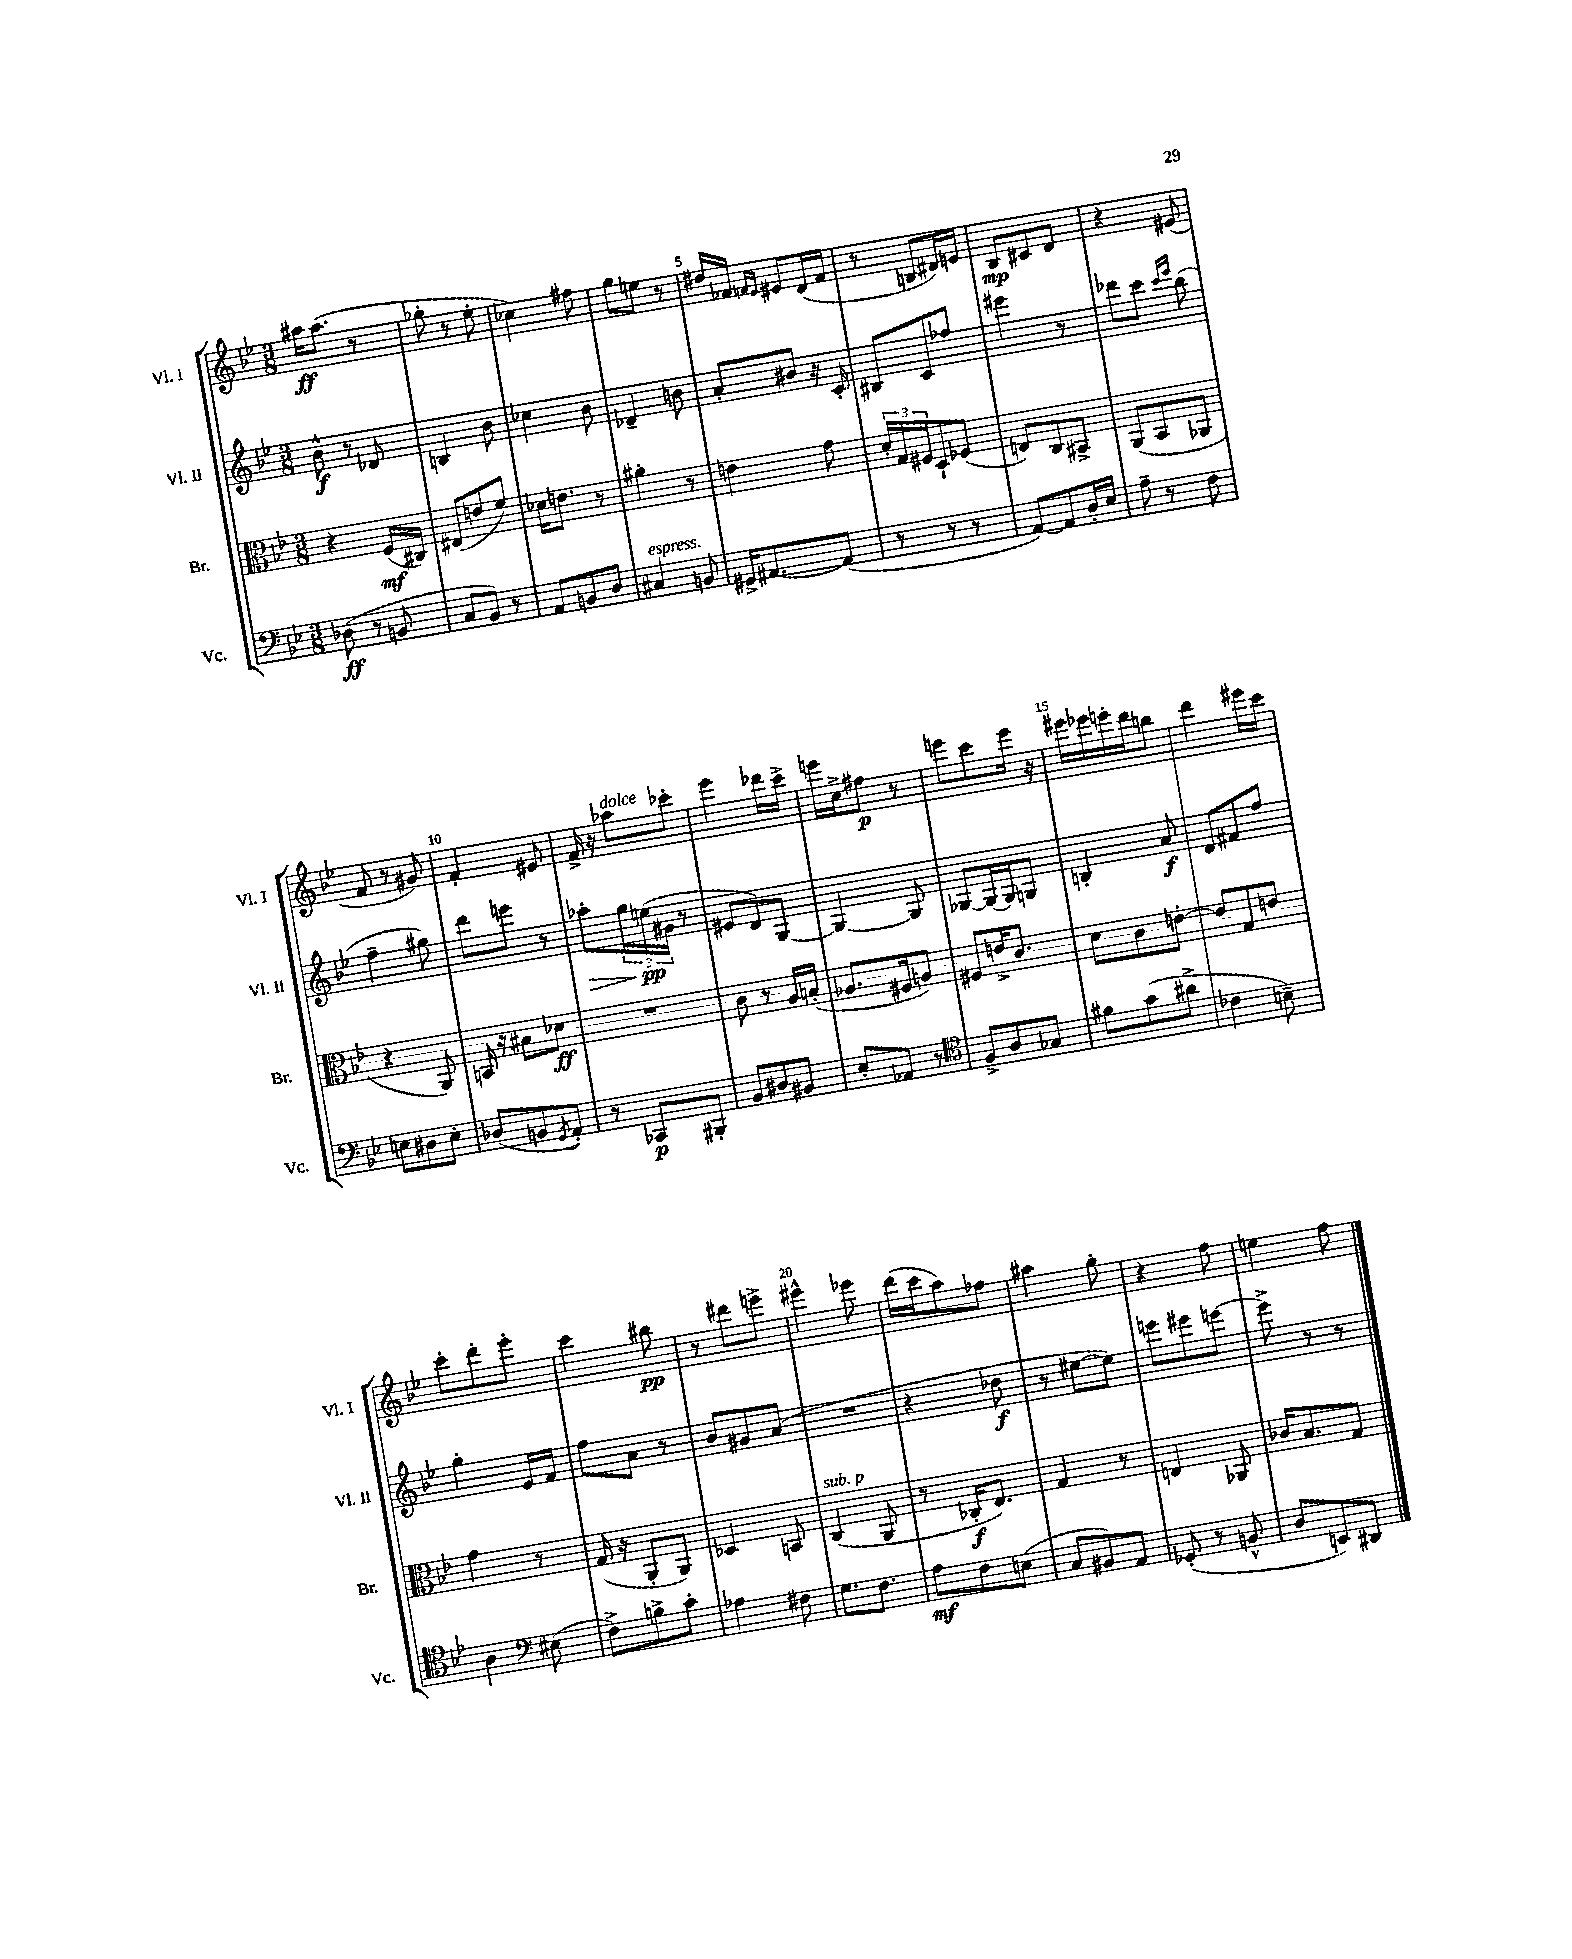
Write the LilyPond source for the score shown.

<<
\new StaffGroup <<
\new Staff = "s0" \with { instrumentName = "Vl. I" shortInstrumentName = "Vl. I" } {
    \clef treble \key bes \major \numericTimeSignature \time 3/8
    ais''16\ff ais''8.( r8 |
    ges''8-. r8 ees''8-. |
    ces''4) fis''8 |
    g''8 e''8 r8 |
    dis''16 fes'16 \grace { f'16 ees'16 } eis'8 d'16( f'16 |
    r8 b8 dis'16) e'16 |
    bes8\mp cis'8 d'8 |
    r4 eis'8( |
    f'8 r8 gis'8) |
    f'4-. eis'8 |
    f'16-> r16 aes''8^\markup { \italic "dolce" } ces'''8-. |
    ees'''4 des'''16 c'''16-> |
    e'''16 c''16-> fis''8\p r8 |
    e'''8 c'''8 e'''16 r16 |
    eis'''16 ees'''16 e'''16-. d'''16 b''8 |
    d'''4 eis'''16 c'''16 |
    c'''8-. d'''8-. ees'''8-. |
    c'''4 bis''8\pp |
    r8 dis'''8 e'''8-> |
    eis'''4-^ ees'''8 |
    d'''16( c'''16 a''8) fes''8 |
    ais''4 g''8-. |
    r4 f''8 |
    e''4 f''8 \bar "|." |
}
\new Staff = "s1" \with { instrumentName = "Vl. II" shortInstrumentName = "Vl. II" } {
    \clef treble \key bes \major \numericTimeSignature \time 3/8
    bes'8-^\f r8 des'8 |
    b4 bes'8 |
    ces''4 bes'8 |
    des'4-- b'8 |
    a'8-. bis'8 r16 c'16-. |
    bis8 c'8 fes''8 |
    eis'''4 r8 |
    des'''8 c'''8 \grace { c'''16 ees'''16 } bes''8( |
    f''4-- gis''8) |
    d'''8 e'''8 r8 |
    aes''8-.\> \tuplet 3/2 { g''16 e''16\pp\!( gis'16 } r8 |
    eis'8 d'8) g8~ |
    g4~ g8 |
    ges8~ ges16~ ges16 g8 |
    b4-. a'8\f |
    d'8 fis'8 f''8 |
    g''4-. ees'16 f'16 |
    f''8 a'8 r8 |
    bes'8 gis'8 a'8( |
    R4. |
    r4 des''8\f |
    r8 eis''8~ eis''8) |
    e'''8 eis'''8 e'''8~ |
    e'''8-> r8 r8 \bar "|." |
}
\new Staff = "s2" \with { instrumentName = "Br." shortInstrumentName = "Br." } {
    \clef alto \key bes \major \numericTimeSignature \time 3/8
    r4 f16\mf( cis16) |
    eis8( e'8 f'8) |
    des'16 e'8. r8 |
    ais'4-. r8 |
    e'4 g'8 |
    \tuplet 3/2 { d'16-. g16 fis16 } d8-! fes8( |
    e8) c8 bis,8-> |
    a,8( bes,8 aes,8 |
    r4 a,8) |
    b,16 r16 bis8 des'8\ff |
    R4. |
    c'8 r8 a16 b16-.( |
    aes8. fis16 a8) |
    fis8 e'16-> c'8. |
    d'8 c'8 e'8~-. |
    e'8 g8 e'8 |
    g'4 r8 |
    g16( r16 a,8-. a,8) |
    des4 b,8 |
    c4^\markup { \italic "sub. p" }( a,8 |
    r8 ces16-.\f ees8.) |
    g4 r8 |
    e4 aes,8 |
    ces'16 bes8. g8 \bar "|." |
}
\new Staff = "s3" \with { instrumentName = "Vc." shortInstrumentName = "Vc." } {
    \clef bass \key bes \major \numericTimeSignature \time 3/8
    des8\ff( r8 b,8 |
    c8 bes,8) r8 |
    a,8 b,8 d8 |
    cis4^\markup { \italic "espress." } b,8 |
    gis,16-> ais,8.~ ais,8( |
    r8 r8 r8 |
    a,8~) a,8 d16-. ees16 |
    a8-- r8 f8 |
    e8 dis8 e8-. |
    des8( b,8 \acciaccatura { g,8 } a,8-.) |
    r8 ces,8\p bis,,8-. |
    bes,8 dis8 bis,8 |
    ees8-. aes,8 r8 |
    \clef tenor f8-> a8 ges8 |
    fis'8 g'8( ais'8-> |
    ces'4 b8--) |
    a4 \clef bass eis8( |
    f8->) b8-> c'8-. |
    aes4 fis8 |
    g8. f8. |
    a8\mf f8 e8( |
    c8 bis,8) a,8 |
    ges,8-.( r8 b,8-^ |
    d8 e,8) dis,8 \bar "|." |
}
>>
>>
\layout { \context { \Score \override BarNumber.break-visibility = ##(#f #t #t) barNumberVisibility = #(every-nth-bar-number-visible 5) } }
